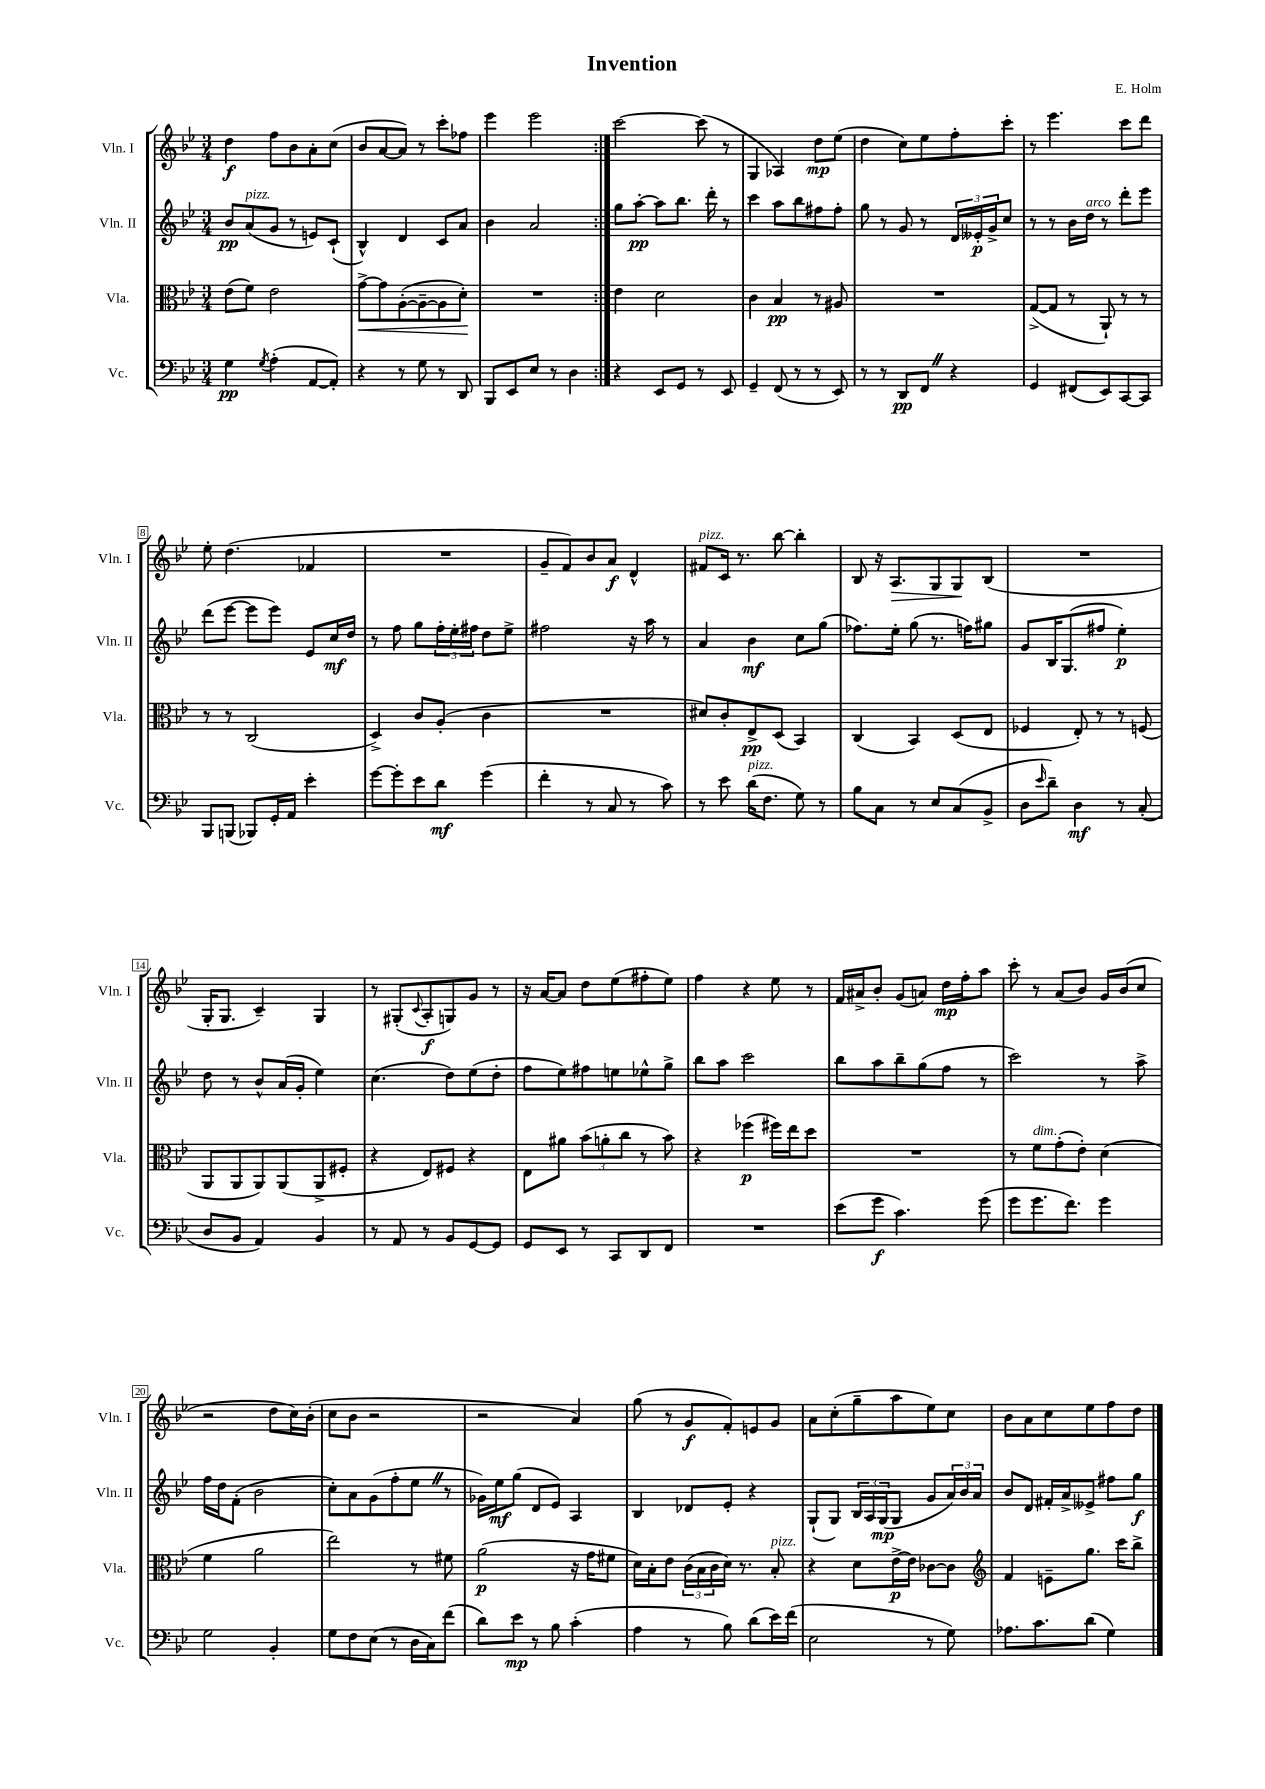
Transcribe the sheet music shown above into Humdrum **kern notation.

**kern	**kern	**kern	**kern
*staff4	*staff3	*staff2	*staff1
*clefF4	*clefC3	*clefG2	*clefG2
*k[b-e-]	*k[b-e-]	*k[b-e-]	*k[b-e-]
*M3/4	*M3/4	*M3/4	*M3/4
4G\	(8e-\L	8b-/L	4dd\
.	8f\J)	(8a/	.
8qG/	.	.	.
(4A'\	2e-\	8g/J	8ff\L
.	.	8r	8b-\
[8AA/L	.	8e/L)	8a'\
8AA'/]J)	.	(8c`/J	(8cc\J
=	=	=	=
4r	[8g^\L	4B-^^/)	8b-/L
.	8g\]	.	[8a/
8r	([8A'\	4d/	8a/]J)
8G\	8A~\_	.	8r
8r	8A\]	8c/L	8ccc'\L
8DD/	8d'\J)	8a/J	8ff-\J
=	=	=	=
8BBB-/L	2.r	4b-\	4eee-\
8EE-/	.	.	.
8E-/J	.	2a/	2eee-\
8r	.	.	.
4D\	.	.	.
=:|!	=:|!	=:|!	=:|!
4r	4e-\	8gg\L	[2ccc\
.	.	[8aa'\J	.
8EE-/L	2d\	8aa\]L	.
8GG/J	.	8.bb-\J	.
8r	.	.	(8ccc\]
.	.	16ddd'\	.
8EE-/	.	8r	8r
=	=	=	=
4GG~/	4c\	4ccc\	4G/
(8FF/	4B-/	8aa\L	4A-/)
8r	.	8bb-\	.
8r	8r	8ff#\	8dd\L
8EE-/)	8A#/	8ff#'\J	(8ee-\J
=	=	=	=
8r	2.r	8gg\	4dd\
8r	.	8r	.
8DD/L	.	8g/	8cc\L)
8FF/J	.	8r	8ee-\
4r	.	24d/LL	8ff'\
.	.	24e--'/	.
.	.	24g^/J	.
.	.	8cc/J	8ccc'\J
=	=	=	=
4GG/	([8G^/L	8r	8r
.	8G/]J	8r	4.eee-\
(8FF#/L	8r	16b-\LL	.
.	.	16dd\JJ	.
8EE-/)	8AA`/)	8r	.
[8CC/	8r	8ddd'\L	8ccc\L
8CC/]J	8r	8eee-\J	8ddd\J
=	=	=	=
8BBB-/L	8r	(8ddd\L	8ee-'\
(8BBB/J	8r	[8eee-\J	(4.dd\
8BBB-/L)	(2C/	8eee-\]L	.
16GG'/L	.	8eee-\J)	.
16AA/JJ	.	.	.
4e-'\	.	8e-/L	4f-/
.	.	16cc/L	.
.	.	16dd/JJ	.
=	=	=	=
[8g\L	4D^/)	8r	2.r
8g'\]	.	8ff\	.
8e-\	8c/L	8gg\L	.
8d\J	(8A'/J	24ff'\L	.
.	.	24ee-'\	.
.	.	24ff#\JJ	.
(4g\	4c\	8dd\L	.
.	.	8ee-^\J	.
=	=	=	=
4f'\	2.r	2ff#\	8g~/L
.	.	.	8f/)
8r	.	.	8b-/
8C/	.	.	8a/J
8r	.	16r	4d^^/
.	.	16aa\	.
8c\)	.	8r	.
=	=	=	=
8r	8d#/L)	4a/	8f#/L
8e-\	8c'/	.	16c/Jk
.	.	.	8.r
(16d\LK	8E-^/	4b-\	.
8.F\J	.	.	.
.	(8D/J	.	[8bb-\
8G\)	4BB-/)	8cc\L	4bb-'\]
8r	.	(8gg\J	.
=	=	=	=
8B-\L	(4C/	8.ff-\L)	8B-/
8C\J	.	.	16r
.	.	16ee-'\Jk	8.A/L
8r	4BB-/)	(8gg\	.
8E-/L	.	8.r	8G/
(8C/	(8D/L	.	8G/
.	.	16ff\LK)	.
8BB-^/J	8E-/J	8gg#\J	(8B-/J
=	=	=	=
8D\L	4F-/	8g/L	2.r
16qqe-/	.	.	.
8d~\J)	.	16B-/K	.
.	.	(8.G/	.
4D\	8E-'/)	.	.
.	8r	8ff#/J	.
8r	8r	4ee-'\)	.
(8C'/	(8F/	.	.
=	=	=	=
8D/L	8AA/L	8dd\	16G'/LK
.	.	.	8.G/J
8BB-/J	8AA/	8r	.
4AA/)	8AA/)	8b-^^/L	4c~/)
.	(8AA/	(16a/L	.
.	.	16g'/JJ	.
4BB-/	8AA^/	4ee-\)	4G/
.	8F#'/J	.	.
=	=	=	=
8r	4r	(4.cc\	8r
8AA/	.	.	(8G#'/L
.	.	.	8qqc/
8r	8E-/L)	.	8A'/
8BB-/L	8F#/J	8dd\L)	8G/)
[8GG/	4r	(8ee-\	8g/J
8GG/]J	.	8dd'\J	8r
=	=	=	=
8GG/L	8E-\L	8ff\L	16r
.	.	.	[16a/LK
8EE-/J	8a#\J	8ee-\)	8a/]J
8r	(12b-\L	8ff#\	8dd\L
.	12a'\	.	.
8CC/L	.	8ee\	(8ee-\
.	12cc\J	.	.
8DD/	8r	8ee-^^\	8ff#'\
8FF/J	8b-\)	8gg^\J	8ee-\J)
=	=	=	=
2.r	4r	8bb-\L	4ff\
.	.	8aa\J	.
.	(4ff-\	2ccc\	4r
.	16ff#\LL)	.	8ee-\
.	16ee-\J	.	.
.	8dd\J	.	8r
=	=	=	=
(8e-\L	2.r	8bb-\L	16f/LL
.	.	.	16a#^/J
8g\J	.	8aa\	8b-'/J
4.c\)	.	8bb-~\	(8g/L
.	.	(8gg\	8a/J)
.	.	8ff\J	16dd\LL
.	.	.	16ff'\J
(8g\	.	8r	8aa\J
=	=	=	=
8g\L	8r	2ccc\)	8ccc'\
8.g\	8f\L	.	8r
.	(8g'\	.	(8a/L
8.f\J)	.	.	.
.	8e-'\J)	.	8b-/J)
4g\	(4d\	8r	16g/LL
.	.	.	(16b-/J
.	.	8aa^\	8cc/J
=	=	=	=
2G\	4f\	16ff\LL	2r
.	.	16dd\J	.
.	.	(8f'\J	.
.	2a\	2b-\	.
4BB-'/	.	.	8dd\L
.	.	.	16cc\L)
.	.	.	(16b-'\JJ
=	=	=	=
8G\L	2ee-\)	8cc'\L)	8cc\L
8F\	.	8a\	8b-\J
(8E-\J	.	(8g\	2r
8r	.	8ff'\	.
16D\LL	8r	8ee-\J	.
16C\J)	.	.	.
(8f\J	8f#\	8r	.
=	=	=	=
8d\L)	(2a\	16g-\LL)	2r
.	.	16ee-\J	.
8e-\J	.	(8gg\J	.
8r	.	8d/L	.
8B-\	.	8e-/J)	.
(4c'\	16r	4A/	4a/)
.	16g\LK	.	.
.	8f#\J	.	.
=	=	=	=
4A\	16d\LL)	4B-/	(8gg\
.	16B-'\J	.	.
.	8e-\J	.	8r
8r	(24c\LL	8d-/L	8g/L
.	24B-\	.	.
.	24c\	.	.
8B-\)	16d\JJ)	8e-'/J	8f'/)
.	8.r	.	.
(8d\L	.	4r	8e/
16e-\L)	8B-'/	.	8g/J
(16f\JJ	.	.	.
=	=	=	=
2E-\	4r	(8G`/L	8a\L
.	.	8G/J)	(8cc'\
.	8d\L	24B-/LL	8gg~\
.	.	24A/	.
.	.	(24G/J	.
.	[16e-^\L	8G/J	8aa\
.	16e-\]JJ	.	.
8r	[8c-\L	8g/L	8ee-\)
8G\)	8c-\]J	24a/L)	8cc\J
.	.	24b-/	.
.	.	24a/JJ	.
=	=	=	=
*	*clefG2	*	*
8.A-\L	4f/	8b-/L	8b-\L
.	.	8d/J	8a\
8.c\	.	.	.
.	8e~\L	16f#'/LL	8cc\
.	.	16a^/J	.
(8d\J	8.gg\J	8e--^/J	8ee-\
4G\)	.	8ff#\L	8ff\
.	16ccc\LK	.	.
.	8bb-^\J	8gg\J	8dd\J
==	==	==	==
*-	*-	*-	*-
